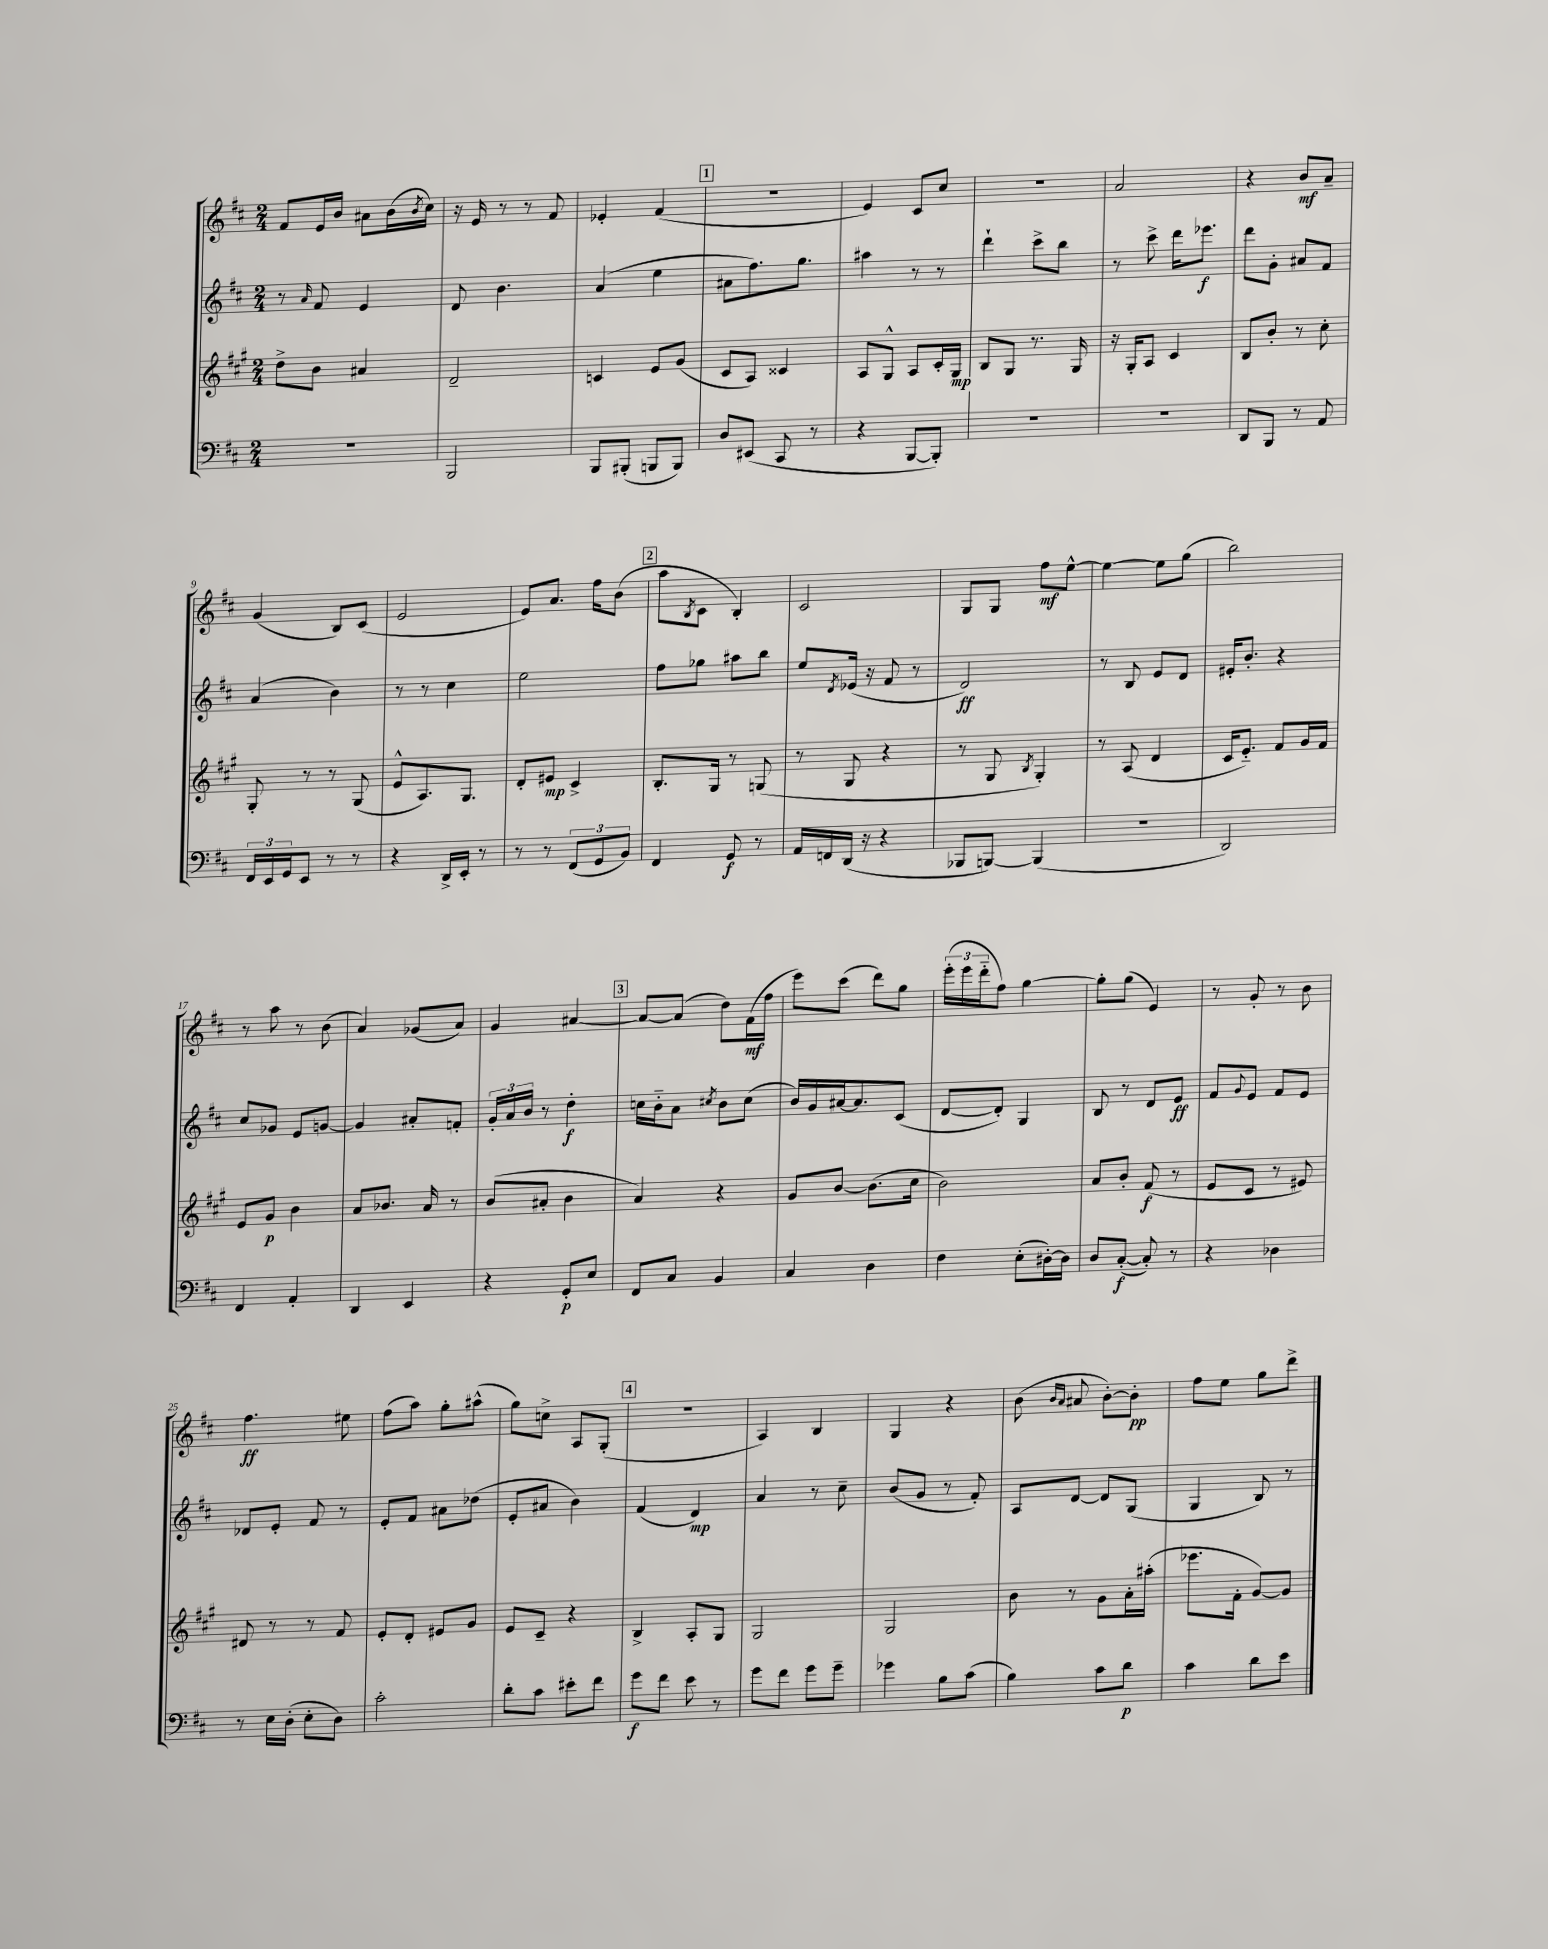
<<
\new StaffGroup <<
\new Staff = "s0" {
    \clef treble \key d \major \numericTimeSignature \time 2/4
    fis'8 e'16 b'16 ais'8 b'16( \acciaccatura { b'8 } cis''16) |
    r16 e'16 r8 r8 fis'8 |
    ees'4-. fis'4( |
    \mark \markup { \box "1" } r2 |
    e'4) cis'8 cis''8 |
    R2 |
    a'2 |
    r4 b'8\mf a'8-- |
    g'4( b8) cis'8( |
    e'2 |
    e'8) a'8. fis''16 b'8( |
    \mark \markup { \box "2" } a''8 \acciaccatura { b8 } cis'8 b4-.) |
    cis'2 |
    g8 g8 fis''8\mf e''8~-^ |
    e''4~ e''8 g''8( |
    b''2) |
    r8 a''8 r8 b'8( |
    a'4) ges'8( a'8) |
    g'4 ais'4~ |
    \mark \markup { \box "3" } ais'8~ ais'8( d''8) fis'16\mf( fis''16 |
    e'''8) cis'''8( d'''8) g''8 |
    \tuplet 3/2 { e'''16-.( e'''16 d'''16-_ } fis''8) g''4~ |
    g''8-. g''8( e'4) |
    r8 g'8-. r8 b'8 |
    fis''4.\ff eis''8 |
    fis''8( a''8) g''8-. ais''8-^( |
    g''8) c''8-> a8 g8-.( |
    \mark \markup { \box "4" } R2 |
    a4) b4 |
    g4 r4 |
    b'8( \grace { b'16 a'16 } ais'8 b'8~-.) b'8-.\pp |
    fis''8 e''8 g''8 d'''8-> \bar "|." |
}
\new Staff = "s1" {
    \clef treble \key d \major \numericTimeSignature \time 2/4
    r8 \grace { a'16 } fis'8 e'4 |
    d'8 b'4. |
    a'4( e''4 |
    \mark \markup { \box "1" } ais'8 fis''8.) g''8. |
    ais''4 r8 r8 |
    d'''4-! cis'''8-> b''8 |
    r8 cis'''8-> d'''16 ees'''8.\f |
    d'''8 g'8-. ais'8 fis'8 |
    a'4( b'4) |
    r8 r8 cis''4 |
    e''2 |
    \mark \markup { \box "2" } fis''8 ges''8 ais''8 b''8 |
    e''8 \acciaccatura { d'8 } ees'16( r16 fis'8 r8 |
    d'2\ff) |
    r8 b8 e'8 d'8 |
    eis'16-. b'8.-. r4 |
    cis''8 ges'8 e'8 g'8~ |
    g'4 ais'8-. f'8-. |
    \tuplet 3/2 { g'16-. a'16 b'16 } r8 d''4-.\f |
    \mark \markup { \box "3" } c''16 b'16-_ a'8 \acciaccatura { cis''8 } b'8 cis''8( |
    b'16) g'16 ais'16~ ais'8. cis'8( |
    d'8~ d'8-.) g4 |
    b8 r8 d'8 e'8\ff |
    fis'8 \appoggiatura { g'8 } e'8 fis'8 e'8 |
    des'8 e'8-. fis'8 r8 |
    e'8-. fis'8 ais'8 des''8( |
    e'8-. ais'8 b'4) |
    \mark \markup { \box "4" } fis'4( d'4\mp) |
    a'4 r8 cis''8-- |
    b'8( g'8 r8 fis'8-.) |
    a8 d'8~ d'8 g8( |
    g4 b8) r8 \bar "|." |
}
\new Staff = "s2" {
    \clef treble \key a \major \numericTimeSignature \time 2/4
    d''8-> b'8 ais'4 |
    d'2-- |
    c'4 e'8 gis'8( |
    \mark \markup { \box "1" } cis'8 a8) cisis'4 |
    a8 gis8-^ a8 cis'16-. gis16\mp |
    b8 gis8 r8. gis16 |
    r16 gis16-. a8 cis'4 |
    b8 b'8-. r8 cis''8-. |
    gis8-. r8 r8 gis8( |
    e'8-^ a8.) gis8. |
    d'8-. eis'8\mp cis'4-> |
    \mark \markup { \box "2" } b8.-. gis16 r8 g8( |
    r8 gis8 r4 |
    r8 gis8 \acciaccatura { b8 } gis4-.) |
    r8 a8( d'4 |
    cis'16 e'8.-_) fis'8 gis'16 fis'16 |
    e'8 gis'8\p b'4 |
    a'8 bes'8. a'16 r8 |
    b'8( ais'8-. b'4 |
    \mark \markup { \box "3" } a'4) r4 |
    gis'8 b'8~ b'8.( cis''16 |
    b'2) |
    a'8 b'8-. fis'8\f( r8 |
    e'8 cis'8 r8 eis'8) |
    dis'8 r8 r8 fis'8 |
    e'8-. d'8-. eis'8 gis'8 |
    e'8 cis'8-- r4 |
    \mark \markup { \box "4" } b4-> a8-. gis8 |
    gis2 |
    gis2 |
    b'8 r8 gis'8 a'16-. ais''16-.( |
    ees'''8. fis'16-. gis'8~) gis'8 \bar "|." |
}
\new Staff = "s3" {
    \clef bass \key d \major \numericTimeSignature \time 2/4
    R2 |
    b,,2 |
    b,,8 bis,,8-.( b,,8 b,,8) |
    \mark \markup { \box "1" } d8 eis,8( cis,8 r8 |
    r4 b,,8~ b,,8-.) |
    R2 |
    R2 |
    d,8 b,,8 r8 a,8 |
    \tuplet 3/2 { fis,16 e,16 g,16 } e,8 r8 r8 |
    r4 d,16-> e,16-. r8 |
    r8 r8 \tuplet 3/2 { fis,8( g,8 b,8) } |
    \mark \markup { \box "2" } fis,4 g,8\f r8 |
    a,16 f,16 d,16( r16 r4 |
    bes,,8 b,,8~) b,,4( |
    r2 |
    d,2) |
    fis,4 a,4-. |
    d,4 e,4 |
    r4 g,8-.\p e8 |
    \mark \markup { \box "3" } fis,8 cis8 b,4 |
    cis4 d4 |
    fis4 e8-.( dis16~-.) dis16 |
    d8 cis8~-.\f( cis8-.) r8 |
    r4 des4 |
    r8 e16 d16-.( e8-. d8) |
    cis'2-. |
    d'8-. cis'8 eis'8-. fis'8 |
    \mark \markup { \box "4" } g'8\f fis'8 e'8 r8 |
    g'8 fis'8 g'8 g'8-- |
    ges'4 b8 cis'8( |
    b4) cis'8 d'8\p |
    cis'4 d'8 e'8 \bar "|." |
}
>>
>>
